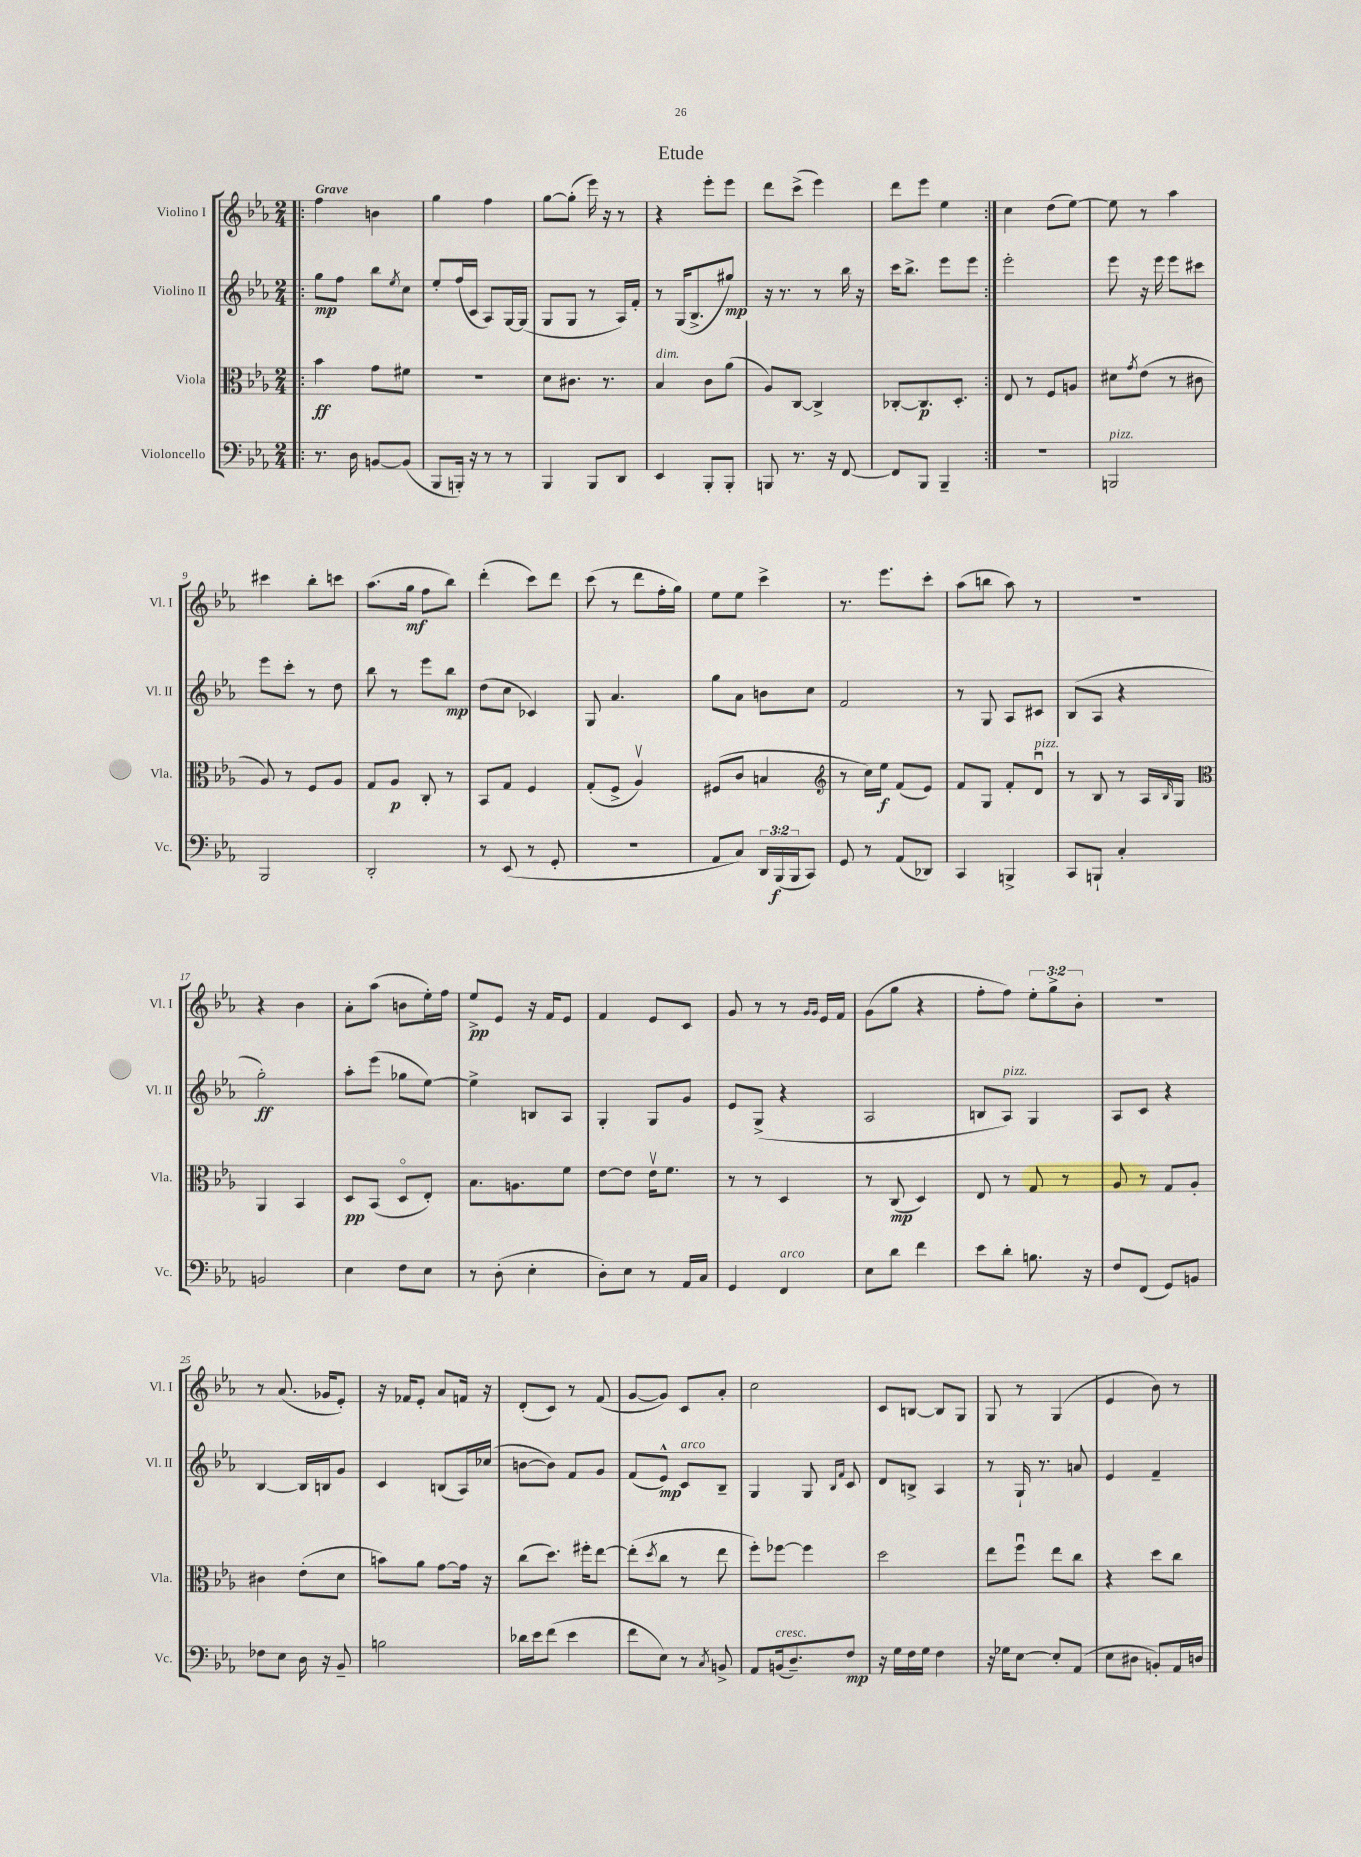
\header { title = "Etude" }
<<
\new StaffGroup <<
\new Staff = "s0" \with { instrumentName = "Violino I" shortInstrumentName = "Vl. I" } {
    \clef treble \key ees \major \numericTimeSignature \time 2/4 \override Staff.TupletNumber.text = #tuplet-number::calc-fraction-text \tempo "Grave"
    \repeat volta 2 { \bar ".|:" f''4 b'4 |
    g''4 f''4 |
    g''8~ g''8-.( ees'''16) r16 r8 |
    r4 ees'''8-. ees'''8 |
    d'''8 c'''8->( ees'''4) |
    d'''8 ees'''8 ees''4 | }
    c''4 d''8( ees''8~) |
    ees''8 r8 aes''4 |
    cis'''4 bes''8-. c'''8 |
    aes''8.( g''16\mf f''8 bes''8) |
    d'''4-.( c'''8) d'''8 |
    c'''8( r8 d'''8 f''16-. g''16) |
    ees''8 ees''8 c'''4-> |
    r8. ees'''8. c'''8-. |
    aes''8( b''8 aes''8) r8 |
    R2 |
    r4 bes'4 |
    aes'8-. aes''8( b'8 ees''16-.) f''16 |
    ees''8->\pp ees'8 r16 f'16 ees'8 |
    f'4 ees'8 c'8 |
    g'8 r8 r8 \grace { g'16 g'16 } ees'16 f'16 |
    g'8( g''8 r4 |
    f''8-. f''8) \tuplet 3/2 { ees''8-. g''8-> bes'8-. } |
    R2 |
    r8 aes'8.( ges'16 ees'8-.) |
    r16 fes'16 ees'8-. aes'8 f'16 r16 |
    d'8-.( c'8) r8 f'8( |
    g'8~ g'8) c'8 aes'8-. |
    c''2 |
    c'8 b8~ b8 g8 |
    g8 r8 g4( |
    ees'4 bes'8) r8 \bar "|." |
}
\new Staff = "s1" \with { instrumentName = "Violino II" shortInstrumentName = "Vl. II" } {
    \clef treble \key ees \major \numericTimeSignature \time 2/4
    \repeat volta 2 { \bar ".|:" g''8\mp f''8 bes''8 \acciaccatura { ees''8 } c''8 |
    ees''8-. f''16( c'16 aes8) g16~ g16( |
    g8 g8 r8 aes16) f'16-. |
    r8 g16( bes8.-> gis''8\mp) |
    r16 r8. r8 bes''16 r16 |
    c'''16 bes''8.-> ees'''8 ees'''8 | }
    ees'''2-. |
    ees'''8 r16 ees'''16 ees'''8 cis'''8 |
    ees'''8 c'''8-. r8 d''8 |
    bes''8 r8 ees'''8 bes''8\mp |
    d''8( c''8 ces'4) |
    g8 aes'4. |
    g''8 aes'8 b'8 c''8 |
    f'2 |
    r8 g8 aes8 cis'8 |
    bes8( aes8 r4 |
    g''2-.\ff) |
    aes''8-. ees'''8( ges''8 ees''8~) |
    ees''4-> b8 aes8 |
    g4-. g8 g'8 |
    ees'8 g8->( r4 |
    aes2 |
    b8 aes8^\markup { \italic "pizz." }) g4 |
    aes8 c'8 r4 |
    bes4~ bes16 b16 g'8 |
    c'4 b8( aes16) ces''16( |
    b'8~ b'8) f'8 g'8 |
    f'8( ees'8-^\mp) c'8^\markup { \italic "arco" } bes8-- |
    g4 g8 \grace { bes16 f'16 } c'8 |
    d'8 b8-> aes4 |
    r8 g16-! r8. a'8 |
    ees'4 f'4-- \bar "|." |
}
\new Staff = "s2" \with { instrumentName = "Viola" shortInstrumentName = "Vla." } {
    \clef alto \key ees \major \numericTimeSignature \time 2/4
    \repeat volta 2 { \bar ".|:" bes'4\ff g'8 fis'8 |
    R2 |
    d'8 cis'8. r8. |
    bes4^\markup { \italic "dim." } c'8 aes'8( |
    aes8) c8~ c4-> |
    ces8~-. ces8.\p d8.-. | }
    ees8 r8 f8 a8 |
    dis'8 \acciaccatura { g'8 } ees'8( r8 cis'8 |
    aes8) r8 f8 aes8 |
    g8 aes8\p c8-. r8 |
    bes,8 g8 f4 |
    g8-.( f8-> aes4\upbow) |
    fis8( c'8 b4 |
    \clef treble r8 c''16) ees''16\f f'8( ees'8) |
    f'8 g8 f'8-. d'8\downbow^\markup { \italic "pizz." } |
    r8 bes8 r8 aes16 \grace { bes16 } g16 |
    \clef alto aes,4 bes,4 |
    d8\pp bes,8( d8\flageolet ees8-.) |
    bes8. a8. f'8 |
    ees'8~ ees'8 ees'16\upbow f'8. |
    r8 r8 d4 |
    r8 c8\mp( d4) |
    ees8 r8 g8 r8 |
    aes8 r8 g8 aes8-. |
    cis'4 ees'8-.( d'8 |
    b'8) aes'8 g'8~ g'16 r16 |
    c''8( d''8.) fis''16-. ees''8~ |
    ees''8-.( \acciaccatura { d''8 } c''8 r8 ees''8 |
    f''8-.) fes''8~ fes''4 |
    d''2 |
    ees''8 f''8\downbow ees''8 c''8 |
    r4 d''8 c''8 \bar "|." |
}
\new Staff = "s3" \with { instrumentName = "Violoncello" shortInstrumentName = "Vc." } {
    \clef bass \key ees \major \numericTimeSignature \time 2/4 \override Staff.TupletNumber.text = #tuplet-number::calc-fraction-text
    \repeat volta 2 { \bar ".|:" r8. d16 b,8~ b,8( |
    bes,,8 b,,16-.) r16 r8 r8 |
    bes,,4 bes,,8 d,8 |
    ees,4 bes,,8-. bes,,8-. |
    b,,8 r8. r16 f,8~ |
    f,8 bes,,8 bes,,4-- | }
    R2 |
    b,,2^\markup { \italic "pizz." } |
    bes,,2 |
    d,2-. |
    r8 ees,8( r8 g,8-. |
    R2 |
    aes,8 c8) \tuplet 3/2 { d,16 bes,,16\f( bes,,16 } c,8) |
    g,8 r8 aes,8( des,8) |
    c,4 b,,4-> |
    c,8 b,,8-! c4-. |
    b,2 |
    ees4 f8 ees8 |
    r8 d8-.( ees4-. |
    d8-.) ees8 r8 aes,16 c16 |
    g,4 f,4^\markup { \italic "arco" } |
    ees8 d'8 f'4 |
    ees'8 d'8-. b8. r16 |
    f8 f,8( g,8) b,8 |
    fes8 ees8 d16 r16 bes,8-- |
    b2 |
    des'16 ees'16 f'8( ees'4 |
    f'8 ees8) r8 \acciaccatura { c8 } b,8-> |
    aes,8 b,16^\markup { \italic "cresc." }( d8.--) f8\mp |
    r16 g16 f16 g16 f4 |
    r16 ges16 ees8~ ees8-. aes,8( |
    ees8 dis8 b,8-.) aes,16 d16 \bar "|." |
}
>>
>>
